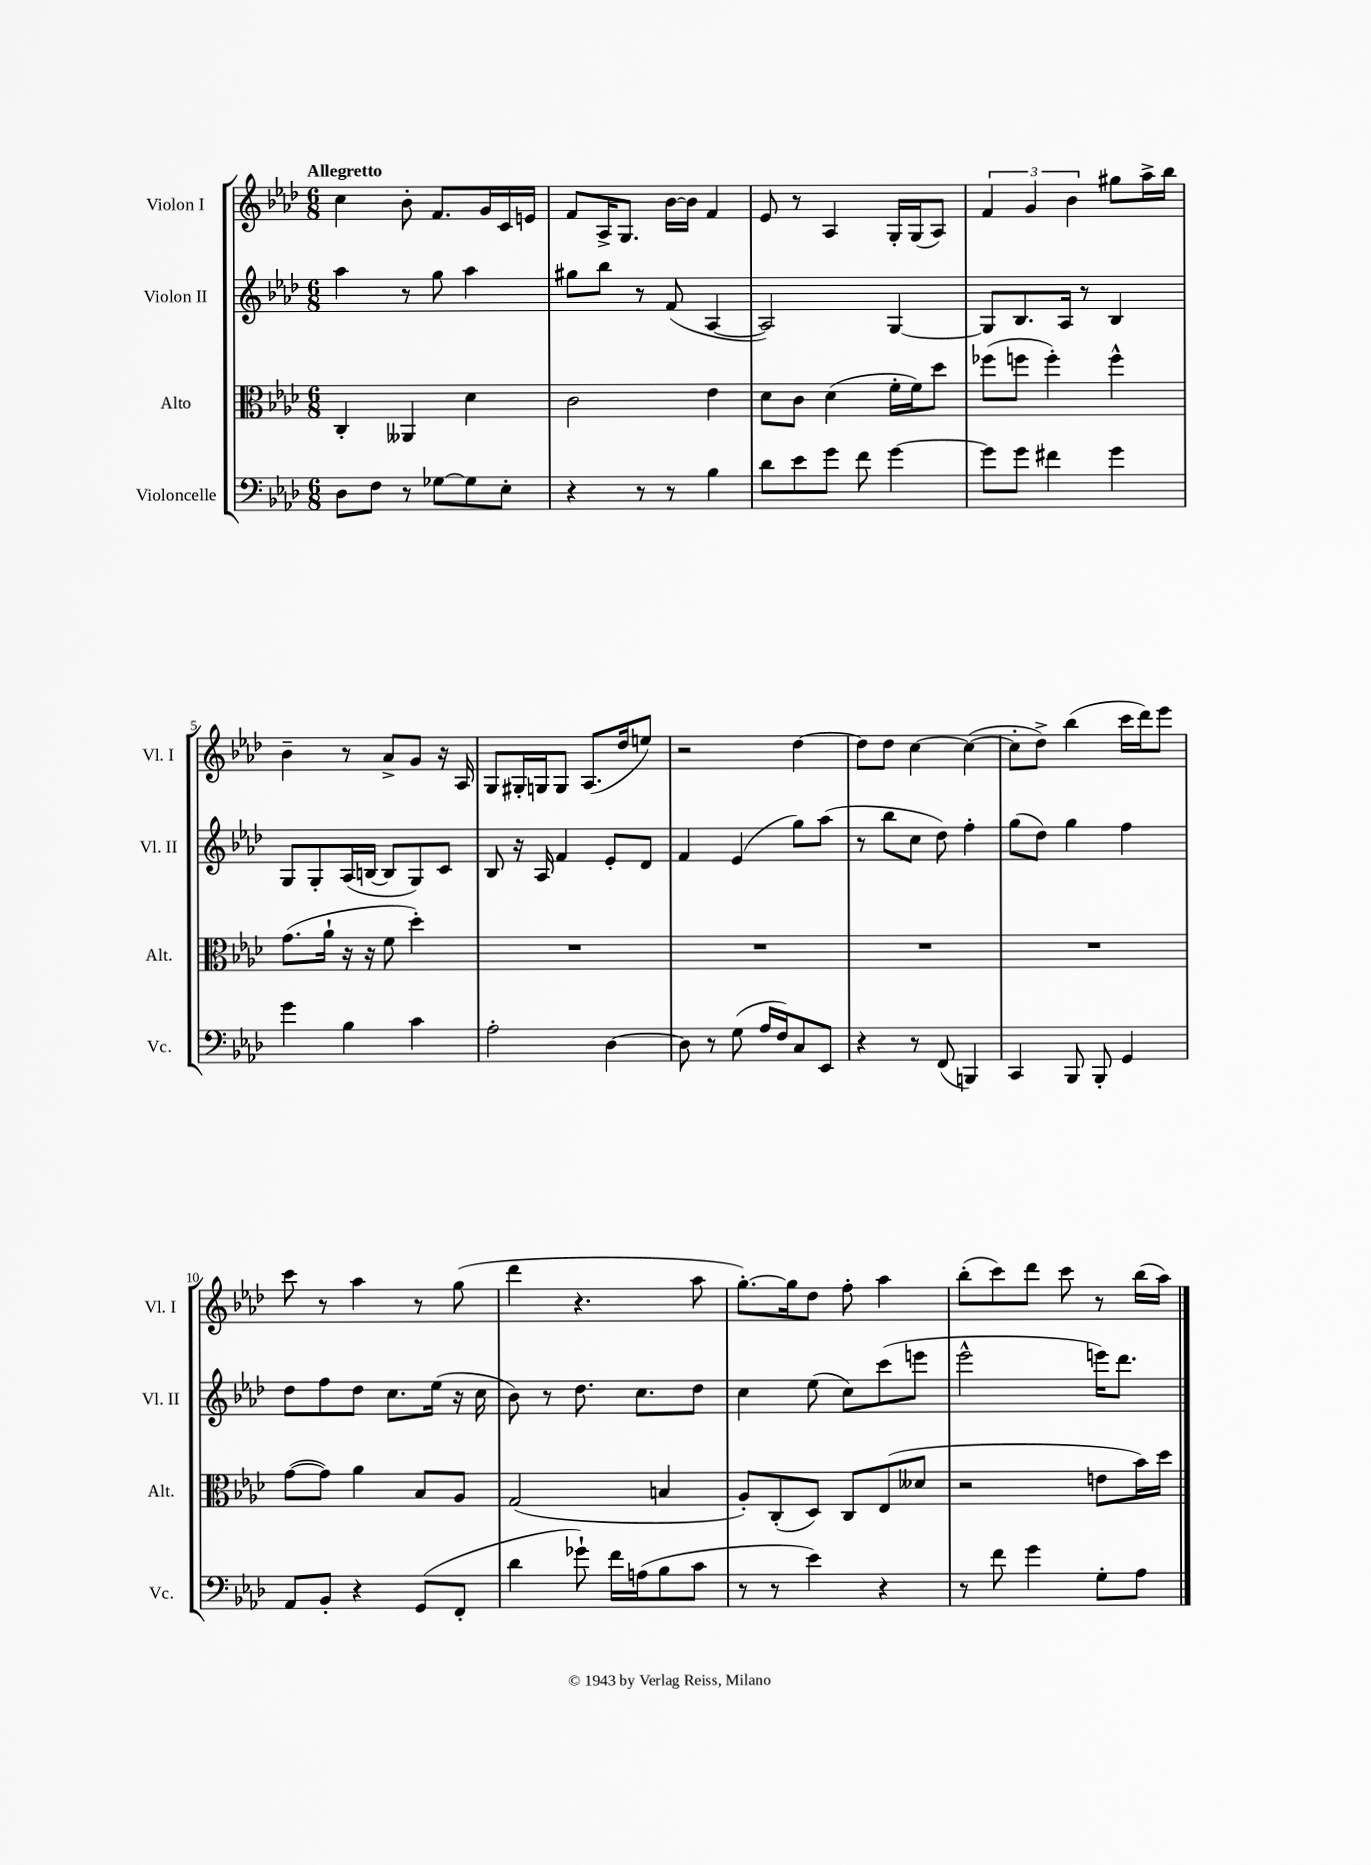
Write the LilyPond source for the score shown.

<<
\new StaffGroup <<
\new Staff = "s0" \with { instrumentName = "Violon I" shortInstrumentName = "Vl. I" } {
    \clef treble \key aes \major \numericTimeSignature \time 6/8 \tempo "Allegretto"
    c''4 bes'8-. f'8. g'16 c'16 e'16 |
    f'8 aes16-> g8. bes'16~ bes'16 f'4 |
    ees'8 r8 aes4 g16-. g16( aes8) |
    \tuplet 3/2 { f'4 g'4 bes'4 } gis''8 aes''16-> bes''16 |
    bes'4-- r8 aes'8-> g'8 r16 aes16 |
    g8 gis16-. g16 g8 aes8.( des''16 e''8) |
    r2 des''4~ |
    des''8 des''8 c''4~ c''4~( |
    c''8-. des''8->) bes''4( c'''16 des'''16) ees'''8 |
    c'''8 r8 aes''4 r8 g''8( |
    des'''4 r4. aes''8 |
    g''8.~-.) g''16 des''8 f''8-. aes''4 |
    bes''8-.( c'''8) des'''8 c'''8 r8 bes''16( aes''16) \bar "|." |
}
\new Staff = "s1" \with { instrumentName = "Violon II" shortInstrumentName = "Vl. II" } {
    \clef treble \key aes \major \numericTimeSignature \time 6/8
    aes''4 r8 g''8 aes''4 |
    gis''8 bes''8 r8 f'8( aes4~ |
    aes2) g4~ |
    g8 bes8. aes16 r8 bes4 |
    g8 g8-. aes16( b16~ b8 g8) c'8 |
    bes8 r16 aes16 f'4 ees'8-. des'8 |
    f'4 ees'4( g''8) aes''8( |
    r8 bes''8 c''8 des''8) f''4-. |
    g''8( des''8) g''4 f''4 |
    des''8 f''8 des''8 c''8. ees''16( r16 c''16 |
    bes'8) r8 des''8. c''8. des''8 |
    c''4 ees''8( c''8) c'''8( e'''8 |
    ees'''2-^ e'''16) des'''8. \bar "|." |
}
\new Staff = "s2" \with { instrumentName = "Alto" shortInstrumentName = "Alt." } {
    \clef alto \key aes \major \numericTimeSignature \time 6/8
    c4-. aeses,4 des'4 |
    c'2 ees'4 |
    des'8 c'8 des'4( f'16-. f'16) des''8 |
    fes''8( f''8 f''4-.) f''4-^ |
    g'8.( aes'16-! r16 r16 f'8 des''4-.) |
    R2. |
    R2. |
    R2. |
    R2. |
    g'8~( g'8) aes'4 bes8 aes8 |
    g2( b4 |
    aes8-.) c8-.( des8) c8 ees8( deses'8 |
    r2 e'8 bes'16) des''16 \bar "|." |
}
\new Staff = "s3" \with { instrumentName = "Violoncelle" shortInstrumentName = "Vc." } {
    \clef bass \key aes \major \numericTimeSignature \time 6/8
    des8 f8 r8 ges8~ ges8 ees8-. |
    r4 r8 r8 bes4 |
    des'8 ees'8 g'8 f'8 g'4~ |
    g'8 g'8 fis'4 g'4 |
    g'4 bes4 c'4 |
    aes2-. des4~ |
    des8 r8 g8( aes16 f16) c8 ees,8 |
    r4 r8 f,8( b,,4) |
    c,4 bes,,8 bes,,8-. g,4 |
    aes,8 bes,8-. r4 g,8( f,8-. |
    des'4 ges'8-!) f'16 a16( bes8 c'8 |
    r8 r8 ees'4) r4 |
    r8 f'8 g'4 g8-. aes8 \bar "|." |
}
>>
>>
